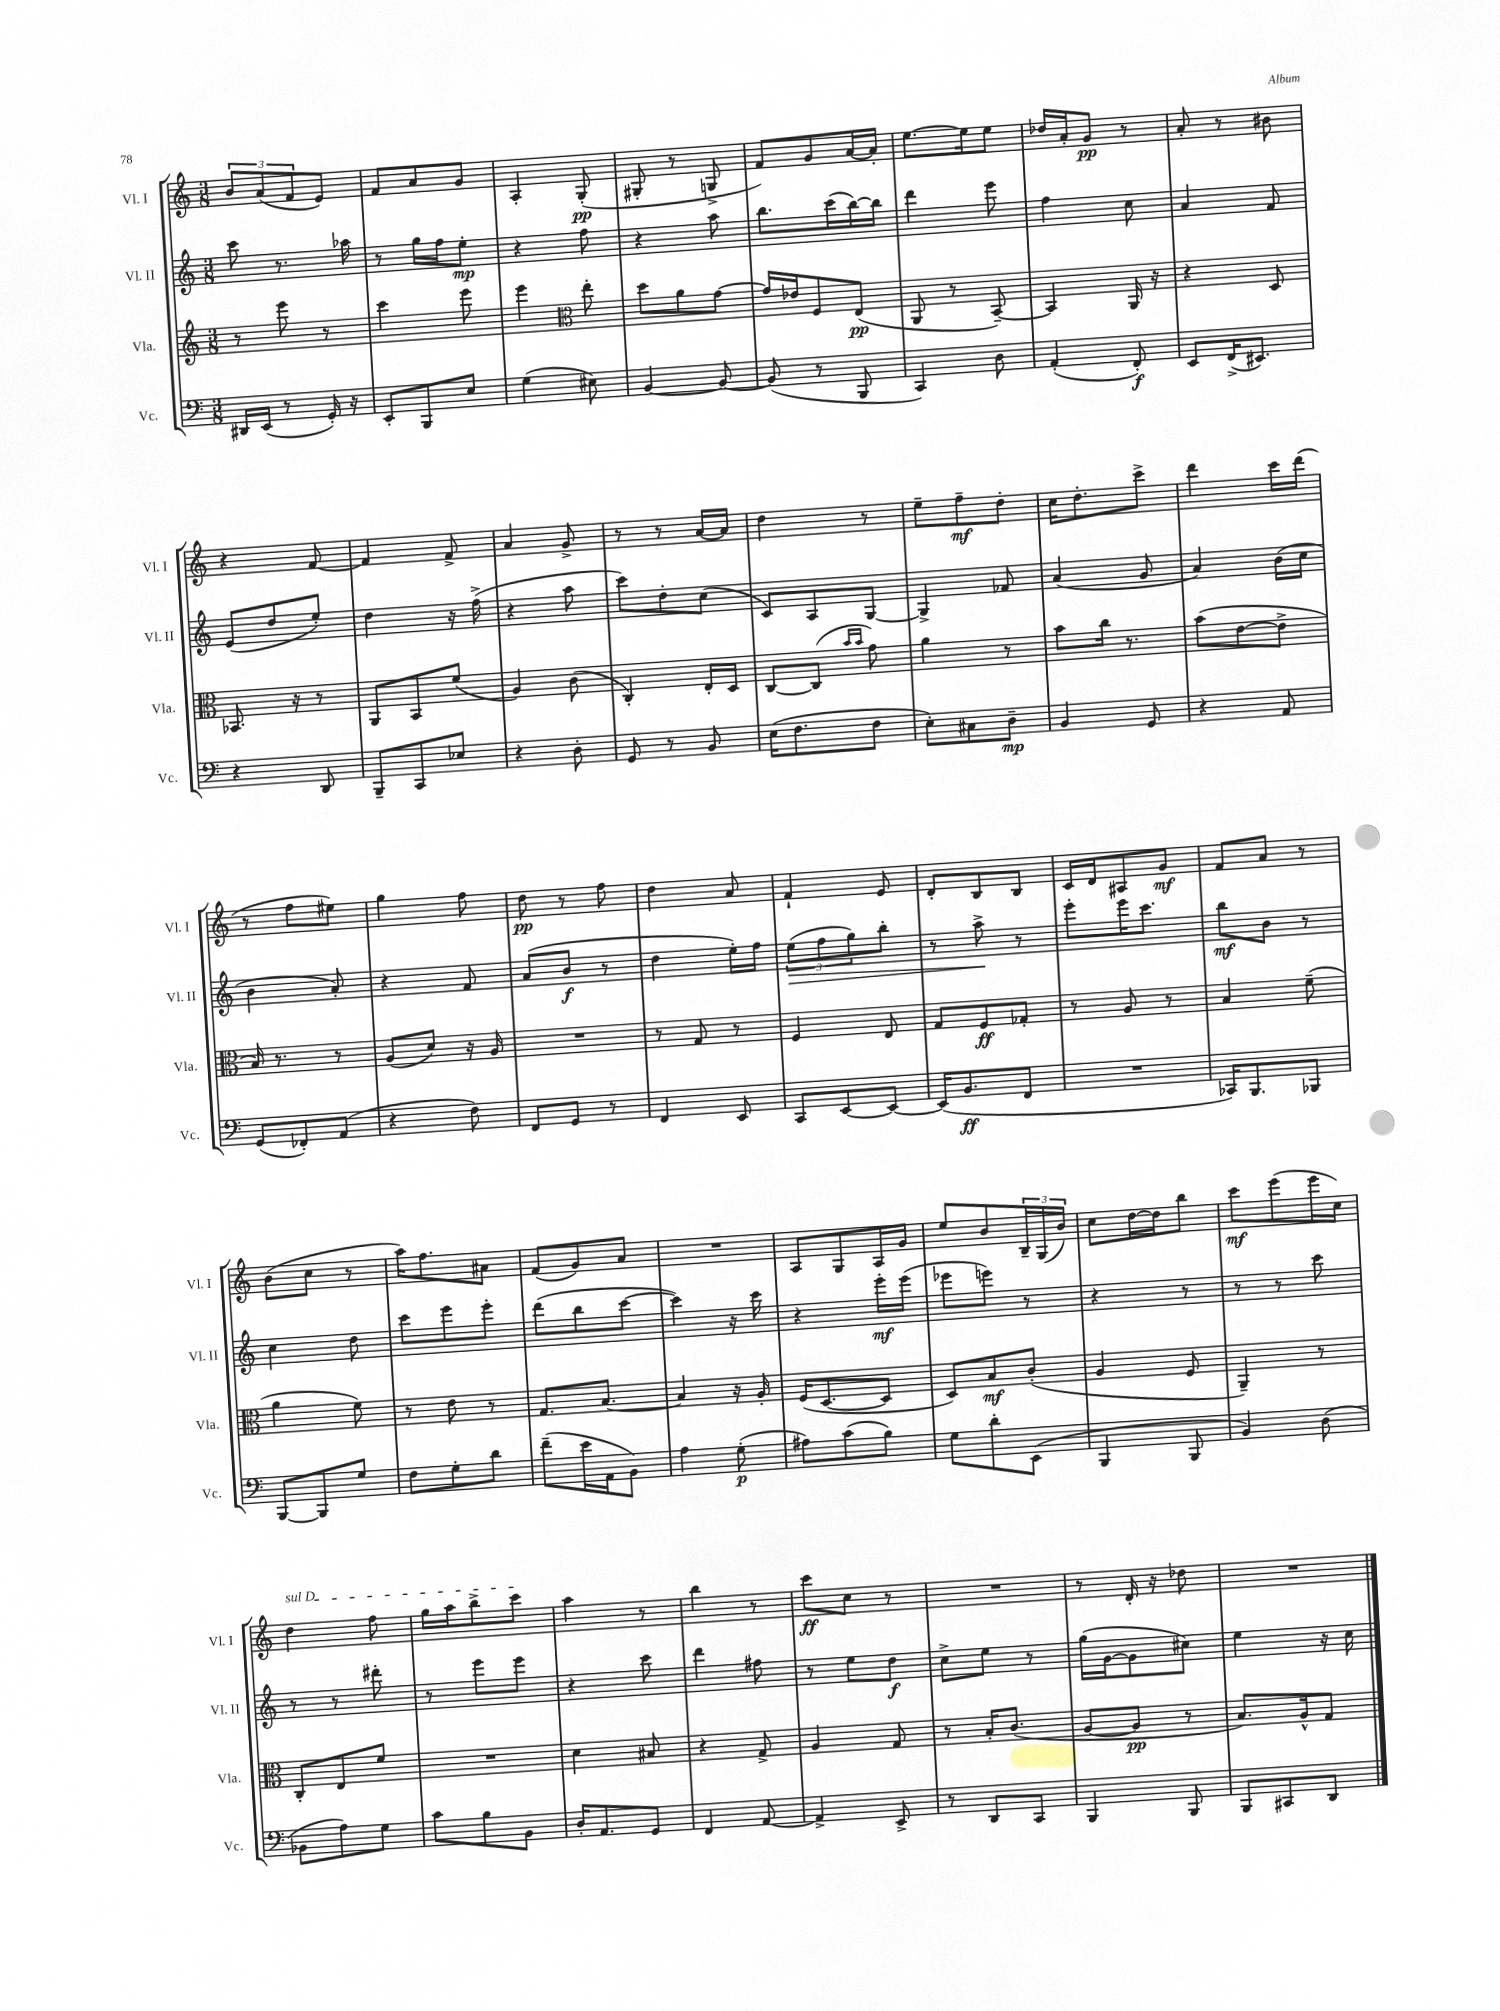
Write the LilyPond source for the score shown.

<<
\new StaffGroup <<
\new Staff = "s0" \with { instrumentName = "Vl. I" shortInstrumentName = "Vl. I" } {
    \clef treble \key c \major \numericTimeSignature \time 3/8
    \tuplet 3/2 { b'8 a'8( f'8 } e'8) |
    f'8 a'8 g'8 |
    a4-. g8-.\pp( |
    gis8-. r8 g8-> |
    f'8) g'8 a'16~ a'16-. |
    e''8.~ e''16 e''8 |
    des''16 a'16-. g'8\pp r8 |
    a'8-. r8 bis'8 |
    r4 f'8~ |
    f'4 f'8-> |
    a'4 g'8-> |
    r8 r8 a'16~ a'16 |
    d''4 r8 |
    e''8-- f''8--\mf d''8-. |
    c''16 d''8.-. c'''8-> |
    d'''4 c'''16 d'''16( |
    r8 f''8 eis''8) |
    g''4 f''8 |
    d''8\pp r8 f''8 |
    d''4 a'8 |
    f'4-! e'8 |
    d'8-. b8 b8 |
    c'16 d'16 ais8 g'8\mf |
    f'8 a'8 r8 |
    b'8( c''8 r8 |
    a''16) f''8. ais'8 |
    f'8( g'8) a'8 |
    R4. |
    a8 g8 a16 g'16 |
    e''8 b'8 \tuplet 3/2 { b16-- g16( b'16) } |
    c''8 d''16~ d''16 b''8 |
    c'''8\mf e'''8( e'''16 c''16) |
    \once \override TextSpanner.bound-details.left.text = \markup { \italic "sul D" } d''4\startTextSpan f''8 |
    g''16 a''16 b''8-> c'''8\stopTextSpan |
    a''4 r8 |
    b''4 r8 |
    c'''8\ff c''8 r8 |
    R4. |
    r8 d'16-. r16 des''8 |
    R4. \bar "|." |
}
\new Staff = "s1" \with { instrumentName = "Vl. II" shortInstrumentName = "Vl. II" } {
    \clef treble \key c \major \numericTimeSignature \time 3/8
    c'''8 r8. aes''16 |
    r8 g''16 f''16 e''8-.\mp |
    r4 f''8 |
    r4 a''8 |
    b''8. c'''16( b''16~) b''16 |
    d'''4 e'''8 |
    f''4 c''8 |
    a'4 f'8 |
    e'8( d''8 e''8-.) |
    d''4 r16 f''16->( |
    r4 a''8 |
    c'''8) d''8-. c''8( |
    c'8) a8 g8~ |
    g4-> fes'8 |
    a'4( g'8 |
    a'4) b'16( c''16 |
    b'4 a'8-.) |
    r4 f'8 |
    a'8( b'8\f r8 |
    d''4 e''16-.) f''16 |
    \tuplet 3/2 { e''8\>( f''8 g''8) } b''8-. |
    r8 a''8->\! r8 |
    e'''8-. e'''16 c'''8. |
    b''8\mf b'8 r8 |
    c''4 d''8 |
    c'''8 e'''8 e'''8-. |
    d'''8( b''8 c'''8~ |
    c'''4) r16 c'''16 |
    r4 e'''16-.\mf e'''16( |
    ees'''8 e'''8) r8 |
    r4 r8 |
    r8 r8 c'''8 |
    r8 r8 dis'''8-. |
    r8 e'''8 e'''8 |
    r4 c'''8 |
    d'''4 fis''8 |
    r8 e''8 d''8\f |
    c''8-> e''8 r8 |
    g''16( g'16~ g'8 cis''8) |
    e''4 r16 c''16 \bar "|." |
}
\new Staff = "s2" \with { instrumentName = "Vla." shortInstrumentName = "Vla." } {
    \clef treble \key c \major \numericTimeSignature \time 3/8
    r8 e'''8 r8 |
    c'''4 e'''8 |
    e'''4 \clef alto e''8-. |
    d''8 a'8 g'8~ |
    g'16 ees'16 f8 e8\pp( |
    a,8 r8 b,8~--) |
    b,4 a,16 r16 |
    r4 d8 |
    bes,8. r16 r8 |
    a,8 b,8 f'8( |
    a4) c'8( |
    c4-.) e16-. d16 |
    c8~ c8( \grace { b'16 b'16 } g'8) |
    a'4 r8 |
    b'8 c''16 r8. |
    b'8( e'8~ e'8-> |
    b16) r8. r8 |
    a8( d'8) r16 a16 |
    R4. |
    r8 g8 r8 |
    f4 e8 |
    g8 f8\ff ges8-. |
    r8 a8 r8 |
    b4 f'8--( |
    a'4 f'8) |
    r8 e'8 r8 |
    g8. b8.~ |
    b4 r16 a16-. |
    f16( d8.~ d8 |
    d8) b8\mf c'8-.( |
    a4 f8 |
    a,4--) r8 |
    c8-. e8 f'8 |
    R4. |
    d'4 bis8 |
    r4 g8-> |
    a4 g8 |
    r8 b16-. c'8.( |
    a8~ a8\pp r8 |
    b8.) a16-^ g8 \bar "|." |
}
\new Staff = "s3" \with { instrumentName = "Vc." shortInstrumentName = "Vc." } {
    \clef bass \key c \major \numericTimeSignature \time 3/8
    dis,16 e,16( r8 g,16-.) r16 |
    e,8-. b,,8 e8 |
    g4( eis8) |
    b,4~ b,8~ |
    b,8( r8 b,,8 |
    c,4) d8 |
    a,4-.( f,8-.\f) |
    e,8 f,16->( eis,8.) |
    r4 d,8 |
    b,,8-- c,8 ees8 |
    r4 d8-. |
    g,8 r8 b,8 |
    e16( f8. f8 |
    e8-.) cis8 d8--\mp |
    b,4 g,8 |
    r4 a,8 |
    g,8( fes,8-.) a,8( |
    r4 f8) |
    f,8 g,8 r8 |
    f,4 e,8 |
    c,8 e,8~ e,8~ |
    e,16( b,8.\ff f,8 |
    R4. |
    ces,16) b,,8. bes,,8 |
    b,,8~ b,,8 g8 |
    f8 g8-. d'8 |
    f'8--( e'16 a,16 b,8) |
    a4 g8-.\p( |
    ais8) c'8( b8) |
    g8 d'8-. e,8( |
    b,,4 b,,8 |
    b,4) d8( |
    bes,8 a8) g8 |
    c'8 b8 b,8 |
    d16-. a,8. g,8 |
    f,4 a,8~ |
    a,4-> e,8-> |
    r8 d,8 c,8 |
    b,,4 b,,8 |
    b,,8 cis,8 d,8 \bar "|." |
}
>>
>>
\layout { \context { \Score \remove "Bar_number_engraver" } }
